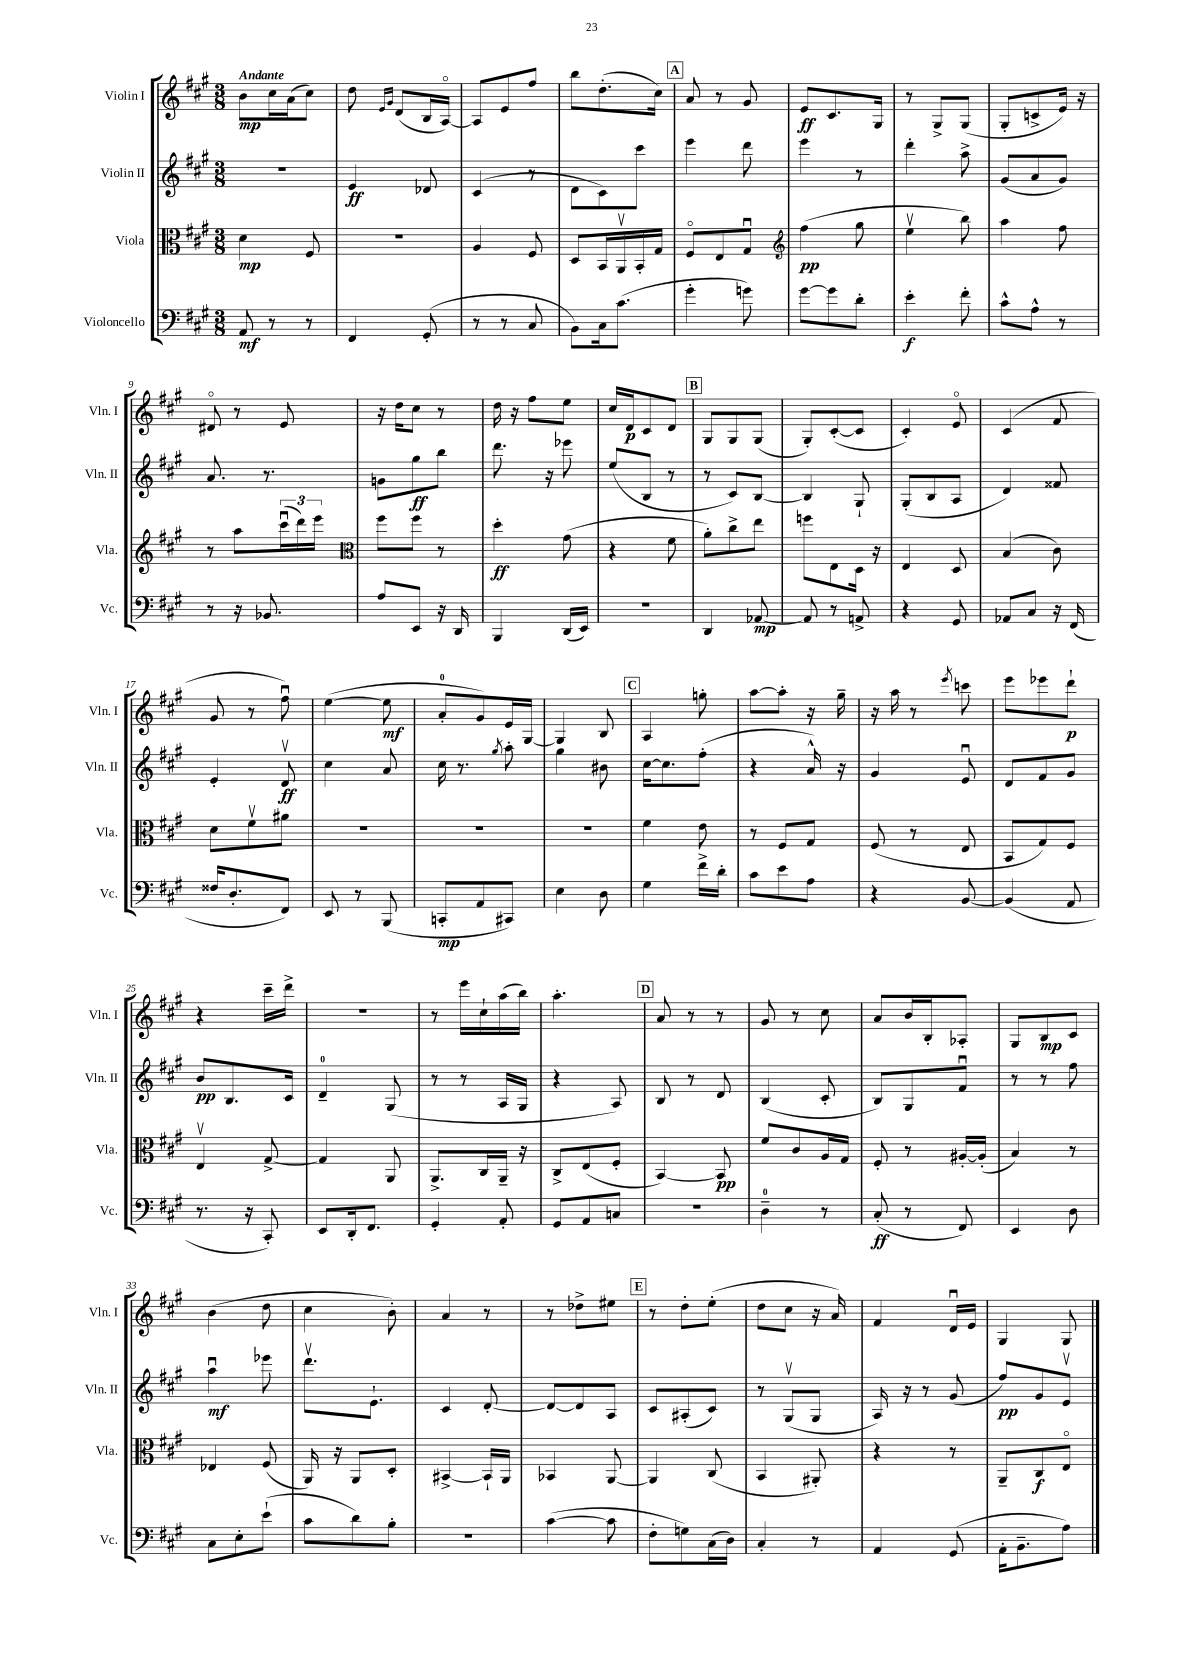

**kern	**kern	**kern	**kern
*staff4	*staff3	*staff2	*staff1
*clefF4	*clefC3	*clefG2	*clefG2
*k[f#c#g#]	*k[f#c#g#]	*k[f#c#g#]	*k[f#c#g#]
*M3/8	*M3/8	*M3/8	*M3/8
8AA	4d	4.r	8b
8r	.	.	16cc#
.	.	.	(16a
8r	8F#	.	8cc#)
=	=	=	=
4FF#	4.r	4e	8dd
.	.	.	16qqe
.	.	.	16qqg#
.	.	.	(8d
(8GG#'	.	8d-	16B
.	.	.	[16Ao)
=	=	=	=
8r	4A	(4c#	8A]
8r	.	.	8e
8C#	8F#	8r	8ff#
=	=	=	=
8BB)	8D	8d	8bb
16C#	16BB	8c#)	(8.dd'
(8.c#	16AAv	.	.
.	16BB'	8ccc#	.
.	16G#	.	16cc#)
=	=	=	=
4g#'	8F#o	4eee	8a
.	8E	.	8r
8g)	8G#u	8ddd	8g#
=	=	=	=
*	*clefG2	*	*
[8g#	(4ff#	4eee	8e
8g#]	.	.	8.c#
8d'	8gg#	8r	.
.	.	.	16G#
=	=	=	=
4e'	4eev	4ddd'	8r
.	.	.	8G#^
8f#'	8bb)	8aa^	(8G#
=	=	=	=
8c#^^	4aa	(8g#	8G#'
8A^^	.	8a	8c^
8r	8ff#	8g#)	16e)
.	.	.	16r
=	=	=	=
8r	8r	8.a	8d#o
16r	8aa	.	8r
8.BB-	.	8.r	.
.	(24ccc#u	.	8e
.	24ddd)	.	.
.	24eee	.	.
=	=	=	=
*	*clefC3	*	*
8A	8ff#	8g	16r
.	.	.	16dd
8EE	8ff#	8gg#	8cc#
16r	8r	8bb	8r
16DD	.	.	.
=	=	=	=
4BBB	4dd'	8.ddd	16dd
.	.	.	16r
.	.	.	8ff#
.	.	16r	.
(16DD	(8g#	8eee-	8ee
16EE)	.	.	.
=	=	=	=
4.r	4r	(8ee	16cc#
.	.	.	16d
.	.	8B	8c#
.	8f#	8r	8d
=	=	=	=
4DD	8a')	8r	8G#
.	8cc#^	8c#)	8G#
[8AA-	8ee	[8B	(8G#
=	=	=	=
8AA-]	8ff	4B]	8G#')
8r	8E	.	([8c#'
8AA^	16D	8G#`	8c#]
.	16r	.	.
=	=	=	=
4r	4E	(8G#'	4c#')
.	.	8B	.
8GG#	8D	8A	8eo
=	=	=	=
8AA-	(4B	4d)	(4c#
8C#	.	.	.
16r	8c#)	8f##	8f#
(16FF#	.	.	.
=	=	=	=
16F##	8d	4e'	8g#
8.D'	.	.	.
.	8f#v	.	8r
8FF#)	8a#	8dv	8ff#u)
=	=	=	=
8EE	4.r	4cc#	([4ee
8r	.	.	.
(8BBB	.	8a	8ee]
=	=	=	=
8CC'	4.r	16cc#	8a'
.	.	8.r	.
8AA	.	.	8g#)
.	.	8qgg#	.
8CC#)	.	8aa'	16e
.	.	.	[16G#
=	=	=	=
4E	4.r	4gg#	4G#]
8D	.	8b#	8B
=	=	=	=
4G#	4f#	[16cc#	4A
.	.	8.cc#]	.
16f#^	8e	(8ff#'	8gg'
16d'	.	.	.
=	=	=	=
8c#	8r	4r	[8aa
8e	8F#	.	8aa']
8A	8G#	16a^^)	16r
.	.	16r	16gg#~
=	=	=	=
4r	(8F#	4g#	16r
.	.	.	16aa
.	8r	.	8r
.	.	.	8qeee
[8BB	8E	8eu	8ccc
=	=	=	=
(4BB]	8BB	8d	8eee
.	8G#)	8f#	8eee-
8AA	8F#	8g#	8ddd`
=	=	=	=
8.r	4Ev	8b	4r
.	.	8.B	.
16r	.	.	.
8CC#')	[8G#^	.	16ccc#~
.	.	16c#	16ddd^
=	=	=	=
8EE	4G#]	4d~	4.r
16DD'	.	.	.
8.FF#	.	.	.
.	8AA	(8G#	.
=	=	=	=
4GG#'	8.AA^	8r	8r
.	.	8r	16eee
.	16C#	.	16cc#`
8AA'	16AA~	16A	(16aa
.	16r	16G#	16bb)
=	=	=	=
8GG#	8C#^	4r	4.aa'
8AA	(8E	.	.
8C	8F#'	8A)	.
=	=	=	=
4.r	[4BB)	8B	8a
.	.	8r	8r
.	8BB]	8d	8r
=	=	=	=
4D~	8f#	(4B	8g#
.	8c#	.	8r
8r	16A	8c#'	8cc#
.	16G#	.	.
=	=	=	=
(8C#'	8F#'	8B)	8a
8r	8r	8G#	16b
.	.	.	16B'
8FF#)	[16A#'	8f#u	8A-'
.	(16A#']	.	.
=	=	=	=
4EE	4B)	8r	8G#
.	.	8r	8B
8D	8r	8ff#	8c#
=	=	=	=
8C#	4E-	4aau	(4b
8E'	.	.	.
(8e`	(8F#	8eee-	8dd
=	=	=	=
8c#	16AA)	8.dddv	4cc#
.	16r	.	.
8d)	8AA	.	.
.	.	8.e`	.
8B'	8D'	.	8b')
=	=	=	=
4.r	[4BB#^	4c#	4a
.	16BB#`]	[8d'	8r
.	16AA	.	.
=	=	=	=
([4c#	4BB-	8d_	8r
.	.	8d]	8dd-^
8c#]	[8AA	8A	8ee#
=	=	=	=
8F#'	4AA]	8c#	8r
8G)	.	(8A#'	8dd'
(16C#	(8C#	8c#)	(8ee'
16D)	.	.	.
=	=	=	=
4C#'	4BB	8r	8dd
.	.	(8G#v	8cc#
8r	8AA#')	8G#	16r
.	.	.	16a)
=	=	=	=
4AA	4r	16A)	4f#
.	.	16r	.
.	.	8r	.
(8GG#	8r	(8g#	16du
.	.	.	16e
=	=	=	=
16AA'	8AA~	8ff#)	4G#
8.BB~	.	.	.
.	8C#	8g#	.
8A)	8Eo	8ev	8G#
==	==	==	==
*-	*-	*-	*-
